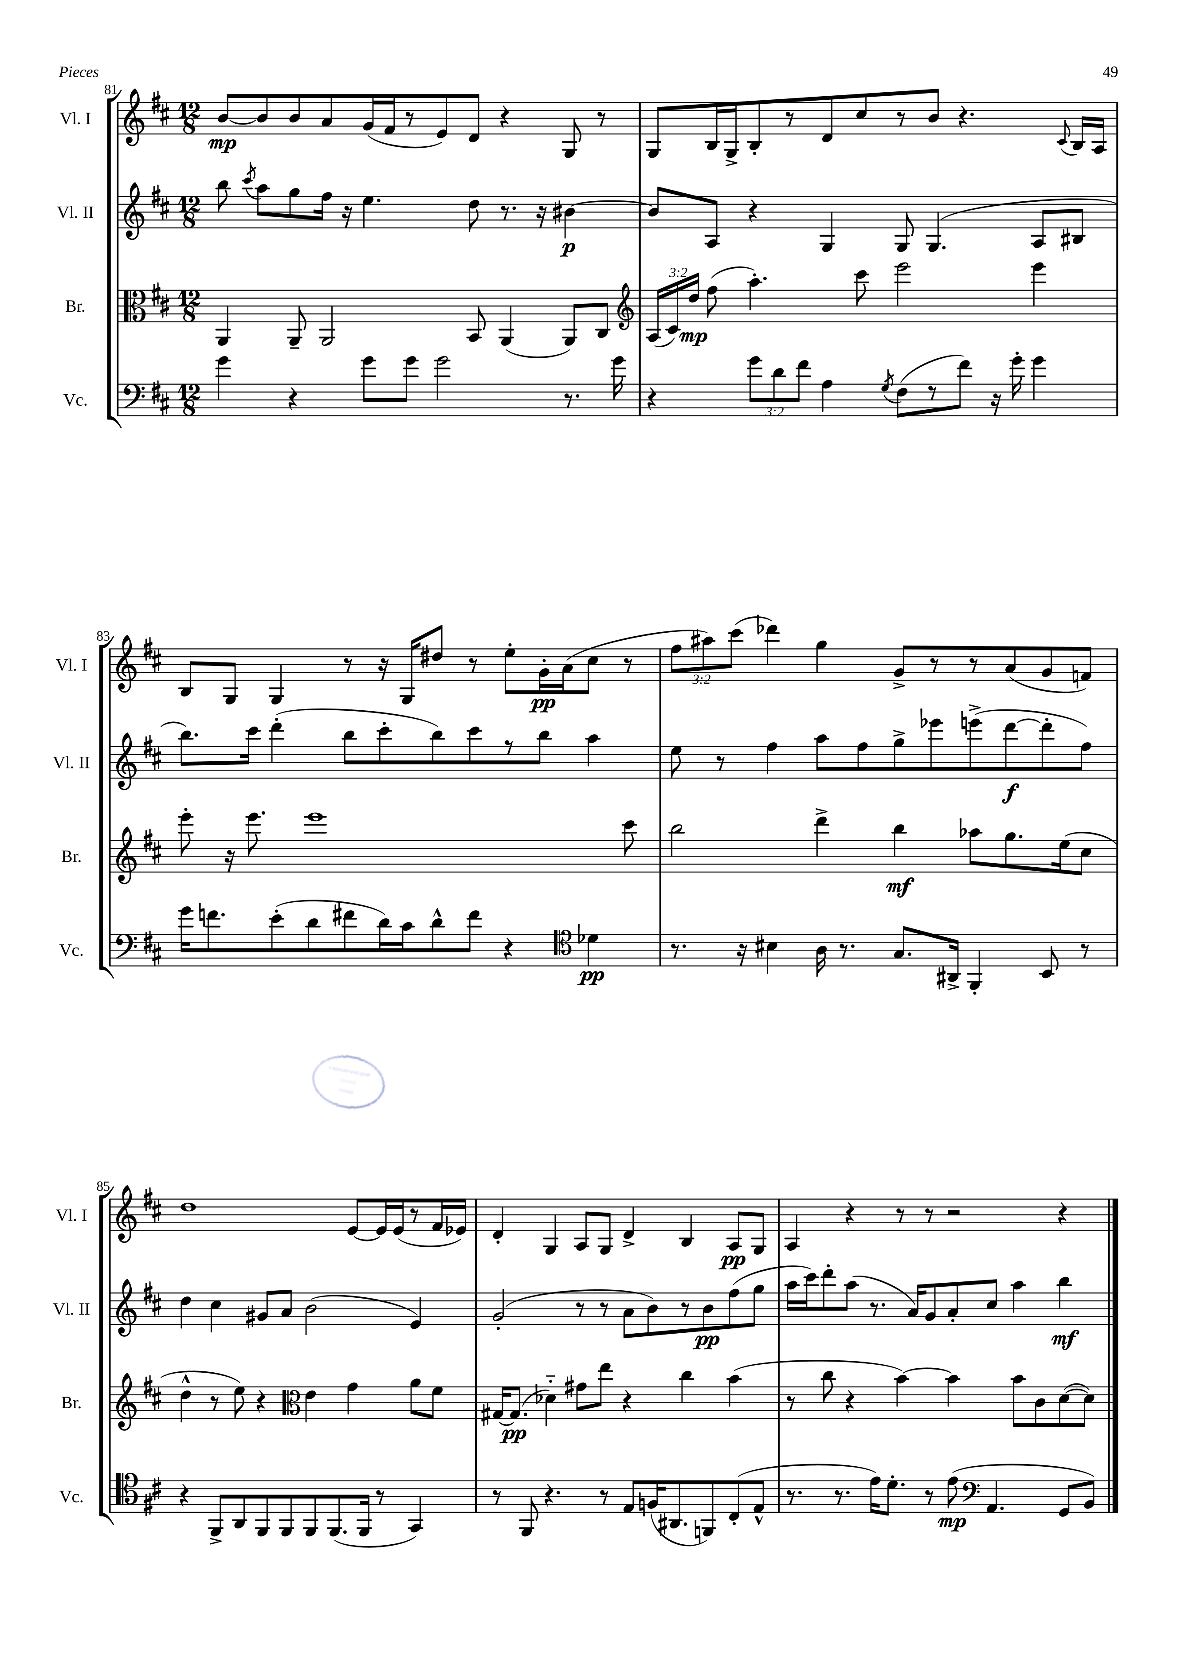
<<
\new StaffGroup <<
\new Staff = "s0" \with { instrumentName = "Vl. I" shortInstrumentName = "Vl. I" } {
    \clef treble \key d \major \numericTimeSignature \time 12/8 \override Staff.TupletNumber.text = #tuplet-number::calc-fraction-text
    \autoBeamOff b'8[~\mp b'8 b'8 a'8 g'16( fis'16 r8 e'8) d'8] r4 g8 r8 |
    g8[ b16 g16-> b8-. r8 d'8 cis''8 r8 b'8] r4. \appoggiatura { cis'8 } b16[ a16] |
    b8[ g8] g4 r8 r16 g16[ dis''8] r8 e''8[-. g'16-.\pp a'16( cis''8] r8 |
    \tuplet 3/2 { fis''8[ ais''8) cis'''8]( } des'''4) g''4 g'8[-> r8 r8 a'8( g'8 f'8]) |
    d''1 e'8[~ e'16 e'16( r8 fis'16 ees'16]) |
    d'4-. g4 a8[ g8] d'4-> b4 a8[\pp g8] |
    a4 r4 r8 r8 r2 r4 \bar "|." |
}
\new Staff = "s1" \with { instrumentName = "Vl. II" shortInstrumentName = "Vl. II" } {
    \clef treble \key d \major \numericTimeSignature \time 12/8
    \autoBeamOff b''8 \acciaccatura { cis'''8 } a''8[ g''8 fis''16] r16 e''4. d''8 r8. r16 bis'4~\p |
    bis'8[ a8] r4 g4 g8 g4.( a8[ bis8] |
    b''8.[) cis'''16] d'''4-.( b''8[ cis'''8-. b''8) cis'''8 r8 b''8] a''4 |
    e''8 r8 fis''4 a''8[ fis''8 g''8-> ees'''8 e'''8->( d'''8~\f d'''8-. fis''8]) |
    d''4 cis''4 gis'8[ a'8] b'2( e'4) |
    g'2-.( r8 r8 a'8[ b'8) r8 b'8\pp fis''8( g''8] |
    a''16[ cis'''16) d'''8-. a''8]( r8. a'16[) g'8 a'8-. cis''8] a''4 b''4\mf \bar "|." |
}
\new Staff = "s2" \with { instrumentName = "Br." shortInstrumentName = "Br." } {
    \clef alto \key d \major \numericTimeSignature \time 12/8 \override Staff.TupletNumber.text = #tuplet-number::calc-fraction-text
    \autoBeamOff a,4 a,8-- a,2 b,8 a,4( a,8[) cis8] |
    \clef treble \tuplet 3/2 { a16[( cis'16) d''16]\mp } fis''8( a''4.-.) cis'''8 e'''2 e'''4 |
    e'''8-. r16 e'''8. e'''1 cis'''8 |
    b''2 d'''4-> b''4\mf aes''8[ g''8. e''16( cis''8] |
    d''4-^ r8 e''8) r4 \clef alto e'4 g'4 a'8[ fis'8] |
    gis16[~ gis8.]\pp( des'4-_) gis'8[ e''8] r4 cis''4 b'4( |
    r8 cis''8 r4 b'4~) b'4 b'8[ cis'8 d'8~( d'8]) \bar "|." |
}
\new Staff = "s3" \with { instrumentName = "Vc." shortInstrumentName = "Vc." } {
    \clef bass \key d \major \numericTimeSignature \time 12/8 \override Staff.TupletNumber.text = #tuplet-number::calc-fraction-text
    \autoBeamOff g'4 r4 g'8[ g'8] g'2 r8. g'16 |
    r4 \tuplet 3/2 { g'8[ d'8 fis'8] } a4 \acciaccatura { g8 } fis8[( r8 fis'8]) r16 g'16-. g'4 |
    g'16[ f'8. e'8-.( d'8 fis'8 d'16) cis'16 d'8-^ fis'8] r4 \clef tenor des'4\pp |
    r8. r16 bis4 a16 r8. g8.[ ais,16]-> fis,4-. b,8 r8 |
    r4 fis,8[-> a,8 fis,8 fis,8 fis,8 fis,8.( fis,16] r8 g,4) |
    r8 fis,8 r4. r8 e8[ f16( ais,8. f,8) cis8-.( e8]-^ |
    r8. r8. e'16[) d'8.]-. r8 e'8\mp( \clef bass a,4. g,8[ b,8]) \bar "|." |
}
>>
>>
\layout { \context { \Score currentBarNumber = #81 } }
